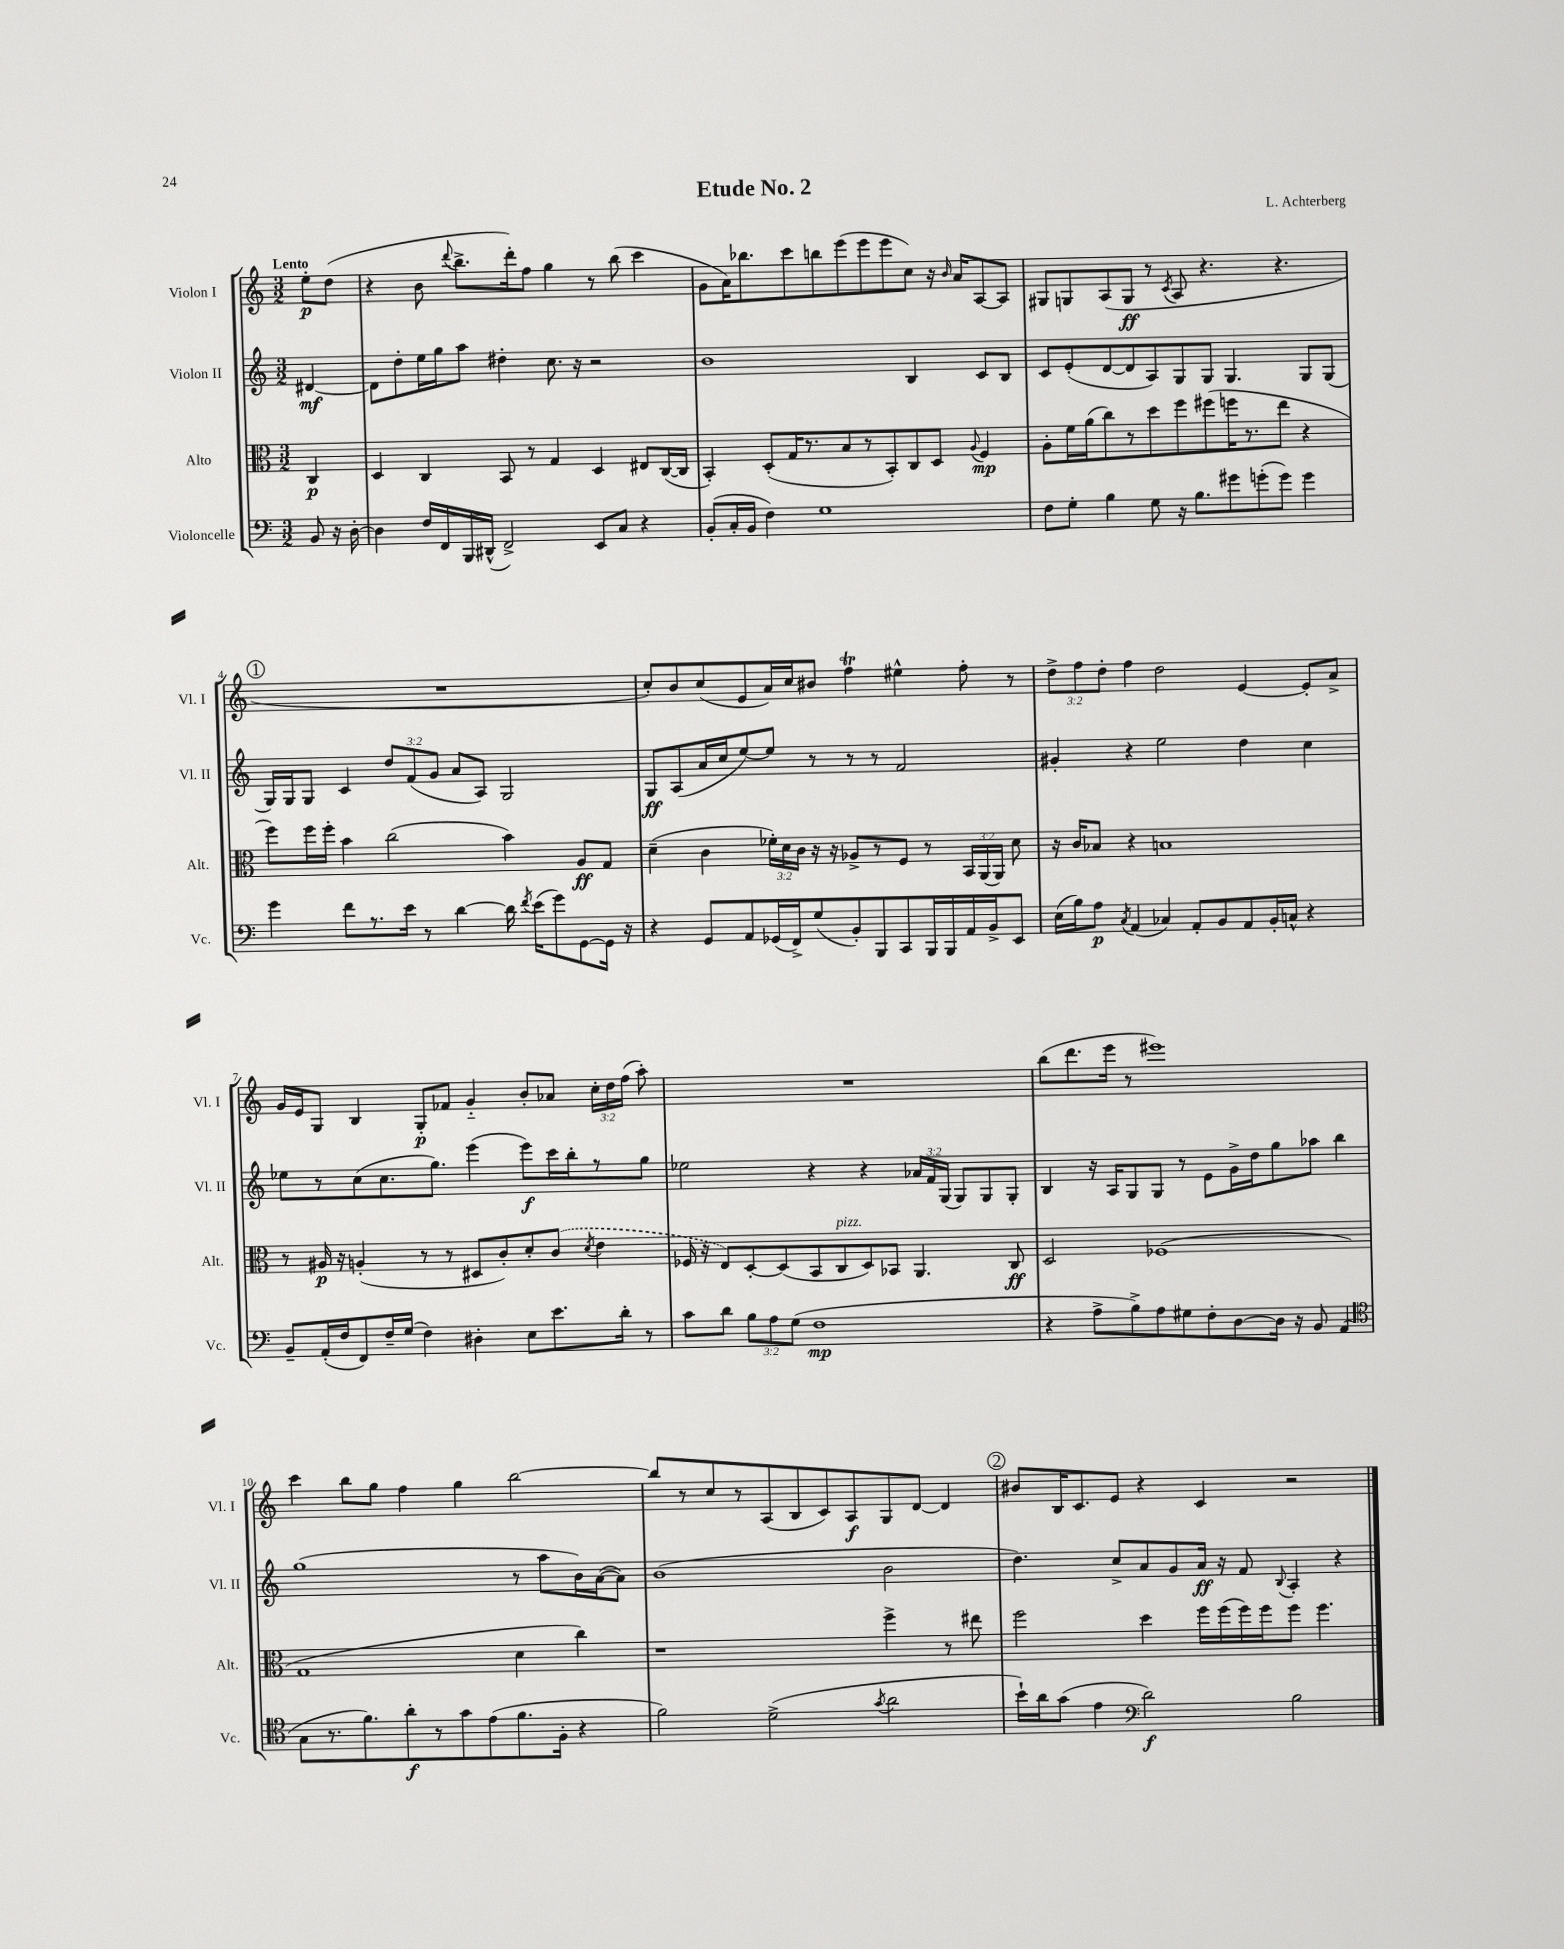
\header { title = "Etude No. 2" composer = "L. Achterberg" }
<<
\new StaffGroup <<
\new Staff = "s0" \with { instrumentName = "Violon I" shortInstrumentName = "Vl. I" } {
    \clef treble \key c \major \numericTimeSignature \time 3/2 \override Staff.TupletNumber.text = #tuplet-number::calc-fraction-text \partial 4 \tempo "Lento"
    \autoBeamOff e''8[-.\p d''8]( |
    r4 b'8 \appoggiatura { d'''8 } b''8.[-> d'''16-.) f''8] g''4 r8 b''8( c'''4 |
    g'8[ a'16) bes''8. c'''8 b''8 e'''8( e'''8 e'''8 c''8]) r16 \grace { b'16 } a'16[ a8~ a8] |
    gis8[ g8 a8( g8]\ff r8 \acciaccatura { c'8 } a8 r4. r4. |
    \mark \markup { \circle "1" } R1. |
    c''8[-.) b'8 c''8( e'8 a'16) c''16 bis'8] f''4\trill eis''4-^ f''8-. r8 |
    \tuplet 3/2 { d''8[-> f''8 d''8]-. } f''4 d''2 e'4~ e'8[-. a'8]-> |
    g'16[ e'16 g8] b4 g8[-.\p fes'8] g'4-_ b'8[-. aes'8] \tuplet 3/2 { c''16[-. d''16 f''16]( } a''8-.) |
    R1. |
    b''8[( d'''8. e'''16] r8 eis'''1) |
    c'''4 b''8[ g''8] f''4 g''4 b''2~ |
    b''8[ r8 c''8 r8 a8( b8 c'8) a8\f g8 d'8]~ d'4 |
    \mark \markup { \circle "2" } bis'8[ b16 c'8. e'8] r4 c'4 r2 \bar "|." |
}
\new Staff = "s1" \with { instrumentName = "Violon II" shortInstrumentName = "Vl. II" } {
    \clef treble \key c \major \numericTimeSignature \time 3/2 \override Staff.TupletNumber.text = #tuplet-number::calc-fraction-text \partial 4
    \autoBeamOff dis'4~\mf |
    dis'8[ d''8-. e''16 g''16 a''8] dis''4-. c''8. r16 r2 |
    b'1 b4 c'8[ b8] |
    c'8[ e'8-.( d'8~ d'8 a8) g8 g8] g4. g8[ g8]( |
    \mark \markup { \circle "1" } g16[) g16 g8] c'4 \tuplet 3/2 { d''8[ f'8( g'8] } a'8[ a8]) g2 |
    g8[\ff a8( a'16 c''16 e''8~) e''8] r8 r8 r8 f'2 |
    gis'4-. r4 e''2 d''4 c''4 |
    ees''8[ r8 c''8( c''8. g''8.]) e'''4( e'''8[\f) c'''16 b''16-. r8 g''8] |
    ees''2 r4 r4 \tuplet 3/2 { aes'16[ f'16 g16]( } g8[) g8 g8]-. |
    b4 r16 a16[ g8 g8] r8 e'8[ g'16-> d''16 g''8 aes''8] b''4 |
    g''1( r8 a''8[ b'16) a'16~( a'8]) |
    b'1( b'2 |
    \mark \markup { \circle "2" } d''4.) c''8[-> a'8 g'8 a'16]\ff r16 f'8 \appoggiatura { b8 } a4-. r4 \bar "|." |
}
\new Staff = "s2" \with { instrumentName = "Alto" shortInstrumentName = "Alt." } {
    \clef alto \key c \major \numericTimeSignature \time 3/2 \override Staff.TupletNumber.text = #tuplet-number::calc-fraction-text \partial 4
    \autoBeamOff c4\p |
    d4 c4 b,8 r8 g4 d4 eis8[ c16~( c16] |
    b,4-.) d8[-.( g16 r8. b8 r8 b,8-.) c8 d8] \appoggiatura { a8 } f4\mp |
    a8[-. f'16 a'16( c''8) r8 d''8 f''8 fis''8( f''16 r8. e''8] r4 |
    \mark \markup { \circle "1" } f''8[) f''16 f''16]-. b'4 c''2( b'4) a8[\ff g8] |
    d'4--( c'4 \tuplet 3/2 { fes'16[-.) d'16 c'16] } r16 r16 aes8[-> r8 f8] r8 \tuplet 3/2 { b,16[ a,16( a,16]) } d'8 |
    r16 c'16[ bes8] r4 b1 |
    r8 ais16\p r16 a4-.( r8 r8 dis8[ c'8-.) d'8-. \once \slurDashed c'8]( \acciaccatura { d'8 } e'4 |
    fes16 r16 e8[) d8~-. d8( b,8 c8^\markup { \italic "pizz." } d8) bes,8] a,4. c8\ff |
    d2 fes1( |
    g1 d'4 c''4) |
    r1 f''4-> r8 eis''8 |
    \mark \markup { \circle "2" } f''2 d''4 f''16[ f''16( f''16) f''16 f''8] f''4. \bar "|." |
}
\new Staff = "s3" \with { instrumentName = "Violoncelle" shortInstrumentName = "Vc." } {
    \clef bass \key c \major \numericTimeSignature \time 3/2 \override Staff.TupletNumber.text = #tuplet-number::calc-fraction-text \partial 4
    \autoBeamOff b,8 r16 d16~-. |
    d4 f16[ f,16 b,,16 dis,16]-^( f,2->) e,8[ c8] r4 |
    b,8[-.( c16-. b,16] f4) g1 |
    f8[ g8]-. b4 g8 r16 b8.[ gis'8 g'8-.( g'8]) g'4 |
    \mark \markup { \circle "1" } g'4 f'8[ r8. e'16] r8 d'4~ d'16 \acciaccatura { f'8 } e'16[( g'8) g,8~ g,16] r16 |
    r4 g,8[ a,8 ges,16( f,16->) g8( b,8-.) b,,8 c,8 b,,16 b,,16 a,16 b,16-> e,8] |
    e16[( b16) a8]\p \acciaccatura { c8 } a,4( ces4) a,8[-. b,8 a,8 b,16-. c16]-^ r4 |
    b,8[-- a,16-.( f16 f,8) f16-- g16]( f4) dis4-. e8[ e'8. d'16]-. r8 |
    c'8[ d'8] \tuplet 3/2 { b8[ a8 g8]( } f1\mp |
    r4 a8[-> b8->) a8 gis8 f8-. d8~ d16] r16 b,8 a,4( |
    \clef tenor g8[ r8. f'8.) a'8-.\f r8 g'8 e'8( f'8. f16]-. r4 |
    f'2) d'2->( \acciaccatura { g'8 } a'2 |
    \mark \markup { \circle "2" } b'16[-!) a'16 g'8]( e'4 \clef bass d'2\f) b2 \bar "|." |
}
>>
>>
